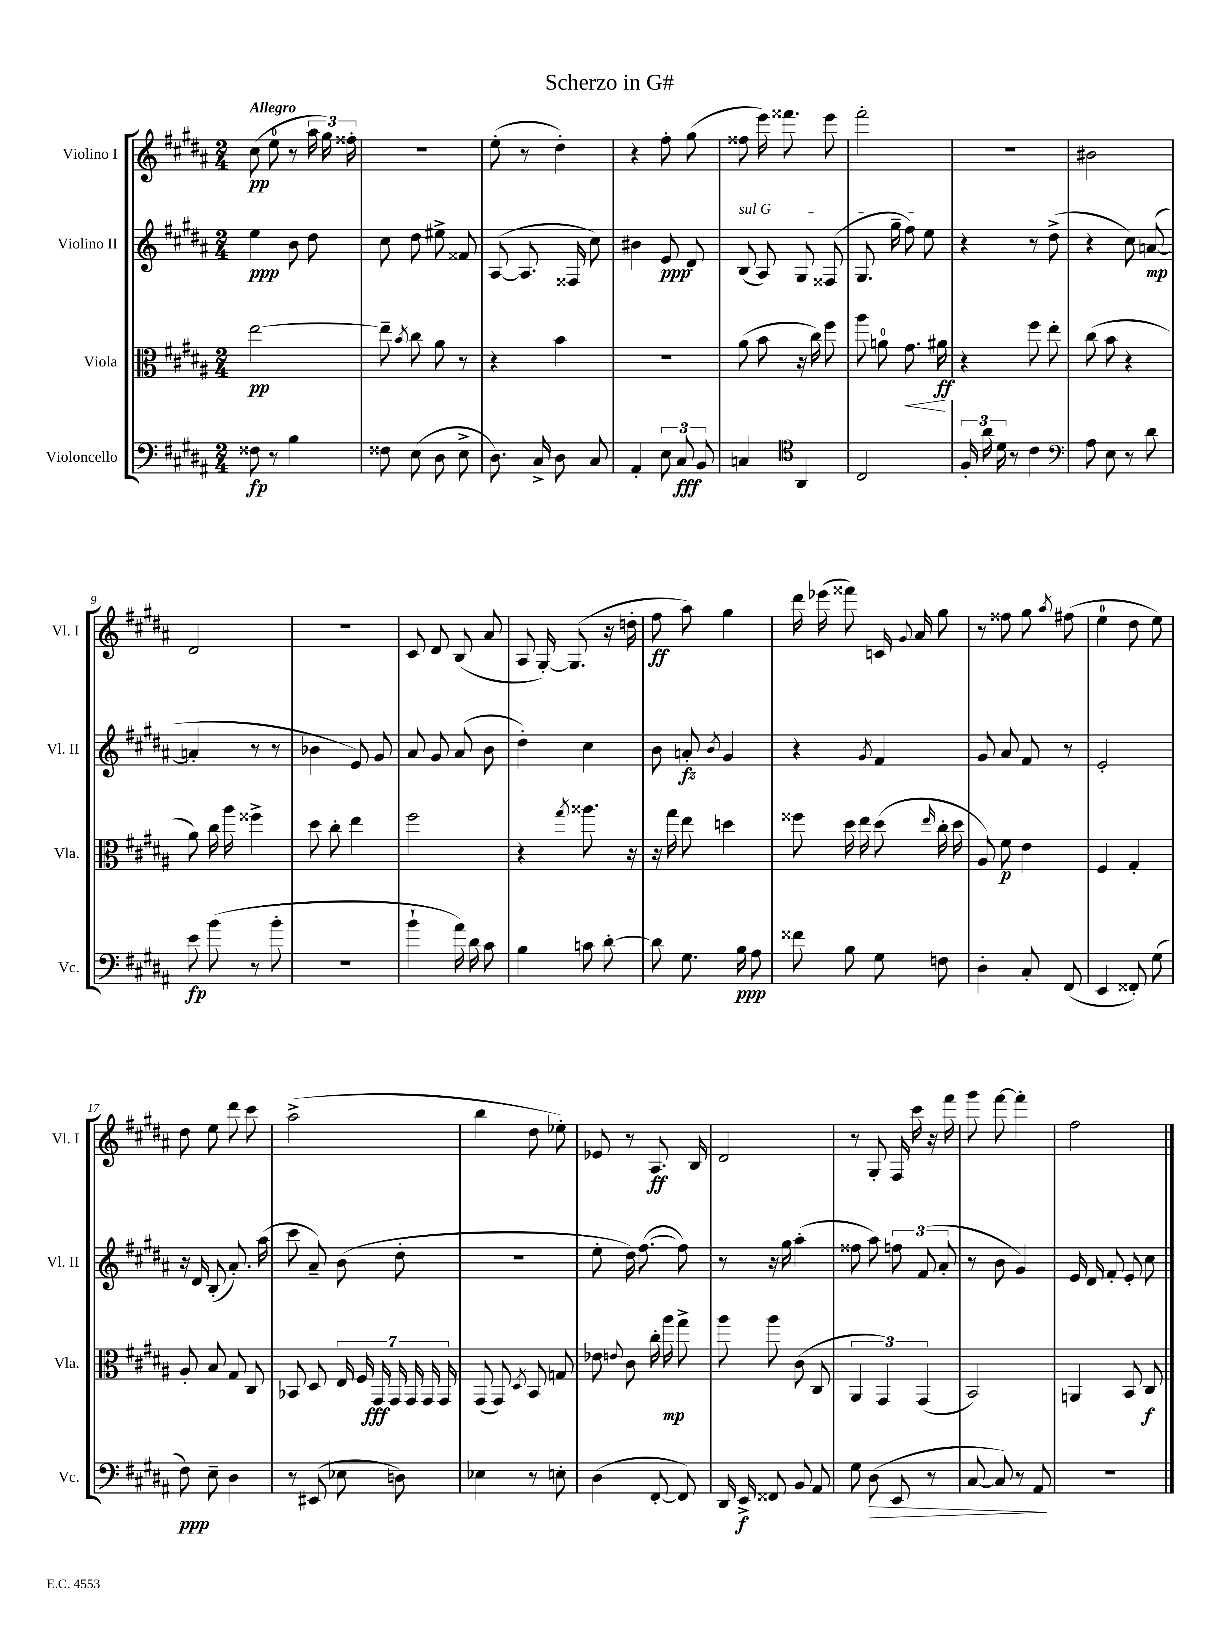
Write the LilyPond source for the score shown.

\header { title = "Scherzo in G#" }
<<
\new StaffGroup <<
\new Staff = "s0" \with { instrumentName = "Violino I" shortInstrumentName = "Vl. I" } {
    \clef treble \key b \major \numericTimeSignature \time 2/4 \tempo "Allegro"
    \autoBeamOff cis''8\pp( e''8-0 r8 \tuplet 3/2 { ais''16 gis''16) fisis''16-. } |
    r2 |
    e''8-.( r8 dis''4-.) |
    r4 fis''8-. gis''8( |
    fisis''8 e'''16) fisis'''8. e'''8 |
    fis'''2-. |
    r2 |
    bis'2 |
    dis'2 |
    R2 |
    cis'8 dis'8 b8( ais'8 |
    ais8 gis16~-.) gis8.( r16 d''16-. |
    fis''8\ff ais''8) gis''4 |
    dis'''16 ees'''16( fisis'''8) c'16 \appoggiatura { gis'8 } ais'16 gis''8 |
    r8 fisis''8 gis''8 \acciaccatura { ais''8 } fis''8( |
    e''4-0 dis''8 e''8) |
    dis''8 e''8 dis'''8 cis'''8 |
    ais''2->( |
    b''4 dis''8 ees''8-.) |
    ees'8 r8 ais8.\ff b16 |
    dis'2 |
    r8 gis8-. fis16 cis'''16 r16 fis'''16 |
    gis'''8 fis'''8~ fis'''4-. |
    fis''2 \bar "|." |
}
\new Staff = "s1" \with { instrumentName = "Violino II" shortInstrumentName = "Vl. II" } {
    \clef treble \key b \major \numericTimeSignature \time 2/4
    \autoBeamOff e''4\ppp b'8 dis''8 |
    cis''8 dis''8 eis''8-> fisis'8 |
    ais8~( ais8. fisis16 cis''8) |
    bis'4 e'8\ppp dis'8-. |
    \once \override TextSpanner.bound-details.left.text = \markup { \italic "sul G" } b8\startTextSpan( ais8) gis8 fisis8( |
    gis8. gis''16-- fis''8) e''8\stopTextSpan |
    r4 r8 dis''8->( |
    r4 cis''8) a'8~\mp( |
    a'4-. r8 r8 |
    bes'4 e'8) gis'8 |
    ais'8 gis'8 ais'8( b'8 |
    dis''4-.) cis''4 |
    b'8 a'8-.\fz \acciaccatura { b'8 } gis'4 |
    r4 \acciaccatura { gis'8 } fis'4 |
    gis'8 ais'8 fis'8 r8 |
    e'2-. |
    r16 dis'16 b8-.( ais'8.-.) ais''16( |
    cis'''8 ais'8--) b'8( dis''8-. |
    R2 |
    e''8-. dis''16) fis''8.~( fis''8) |
    r8 r16 gis''16 ais''4-.( |
    fisis''8 ais''8) \tuplet 3/2 { f''8 fis'8( ais'8-. } |
    r8 b'8 gis'4) |
    e'16 dis'16 fis'8-. e'8-. cis''8 \bar "|." |
}
\new Staff = "s2" \with { instrumentName = "Viola" shortInstrumentName = "Vla." } {
    \clef alto \key b \major \numericTimeSignature \time 2/4
    \autoBeamOff e''2~\pp |
    e''8-- \acciaccatura { b'8 } cis''8 ais'8 r8 |
    r4 b'4 |
    R2 |
    ais'8( b'8 r16 cis''16) fis''8 |
    ais''8 a'8-0 gis'8.\< ais'16\ff\! |
    r4 fis''8 e''8-. |
    cis''8( b'8 r4 |
    ais'8) cis''16 ais''16 fisis''4-> |
    dis''8 cis''8-. e''4 |
    fis''2 |
    r4 \acciaccatura { gis''8 } aisis''8. r16 |
    r16 gis''16 e''8 d''4 |
    fisis''8 dis''16 e''16 dis''8( \grace { e''16 } cis''16-. dis''16 |
    ais8) fis'8\p e'4 |
    fis4 gis4-. |
    ais8-. b8 gis8 cis8 |
    bes,8 dis8 \tuplet 7/4 { e16 fis16 gis,16\fff gis,16 gis,16 gis,16 gis,16 } |
    gis,8( gis,8) \acciaccatura { dis8 } b,8 g8 |
    ees'8 \appoggiatura { e'8 } cis'8 cis''16-. ais''16\mp gis''8-> |
    ais''8 ais''8 cis'8( cis8 |
    \tuplet 3/2 { ais,4 gis,4) gis,4( } |
    b,2) |
    a,4 b,8 cis8\f \bar "|." |
}
\new Staff = "s3" \with { instrumentName = "Violoncello" shortInstrumentName = "Vc." } {
    \clef bass \key b \major \numericTimeSignature \time 2/4
    \autoBeamOff fisis8\fp r8 b4 |
    fisis8 e8( dis8 e8-> |
    dis8.) cis16-> dis8 cis8 |
    ais,4-. \tuplet 3/2 { e8 cis8\fff b,8 } |
    c4 \clef tenor ais,4 |
    cis2 |
    \tuplet 3/2 { fis16-. ais'16 dis'16 } r8 cis'4 |
    \clef bass ais8 e8 r8 dis'8 |
    e'8\fp b'8( r8 b'8-. |
    r2 |
    b'4-! ais'16) dis'16 cis'8 |
    b4 c'8 dis'8~-. |
    dis'8 gis8. b16\ppp ais8 |
    fisis'8 b8 gis8 f8 |
    dis4-. cis8-. fis,8( |
    e,4 fisis,8-.) gis8( |
    fis8\ppp) e8-- dis4 |
    r8 eis,8( ees8 d8) |
    ees4 r8 e8-. |
    dis4( fis,8~-. fis,8) |
    dis,16 e,16->\f fisis,8 b,8 ais,8 |
    gis8 dis8\>( e,8 r8 |
    cis8~ cis8) r8 ais,8\! |
    r2 \bar "|." |
}
>>
>>
